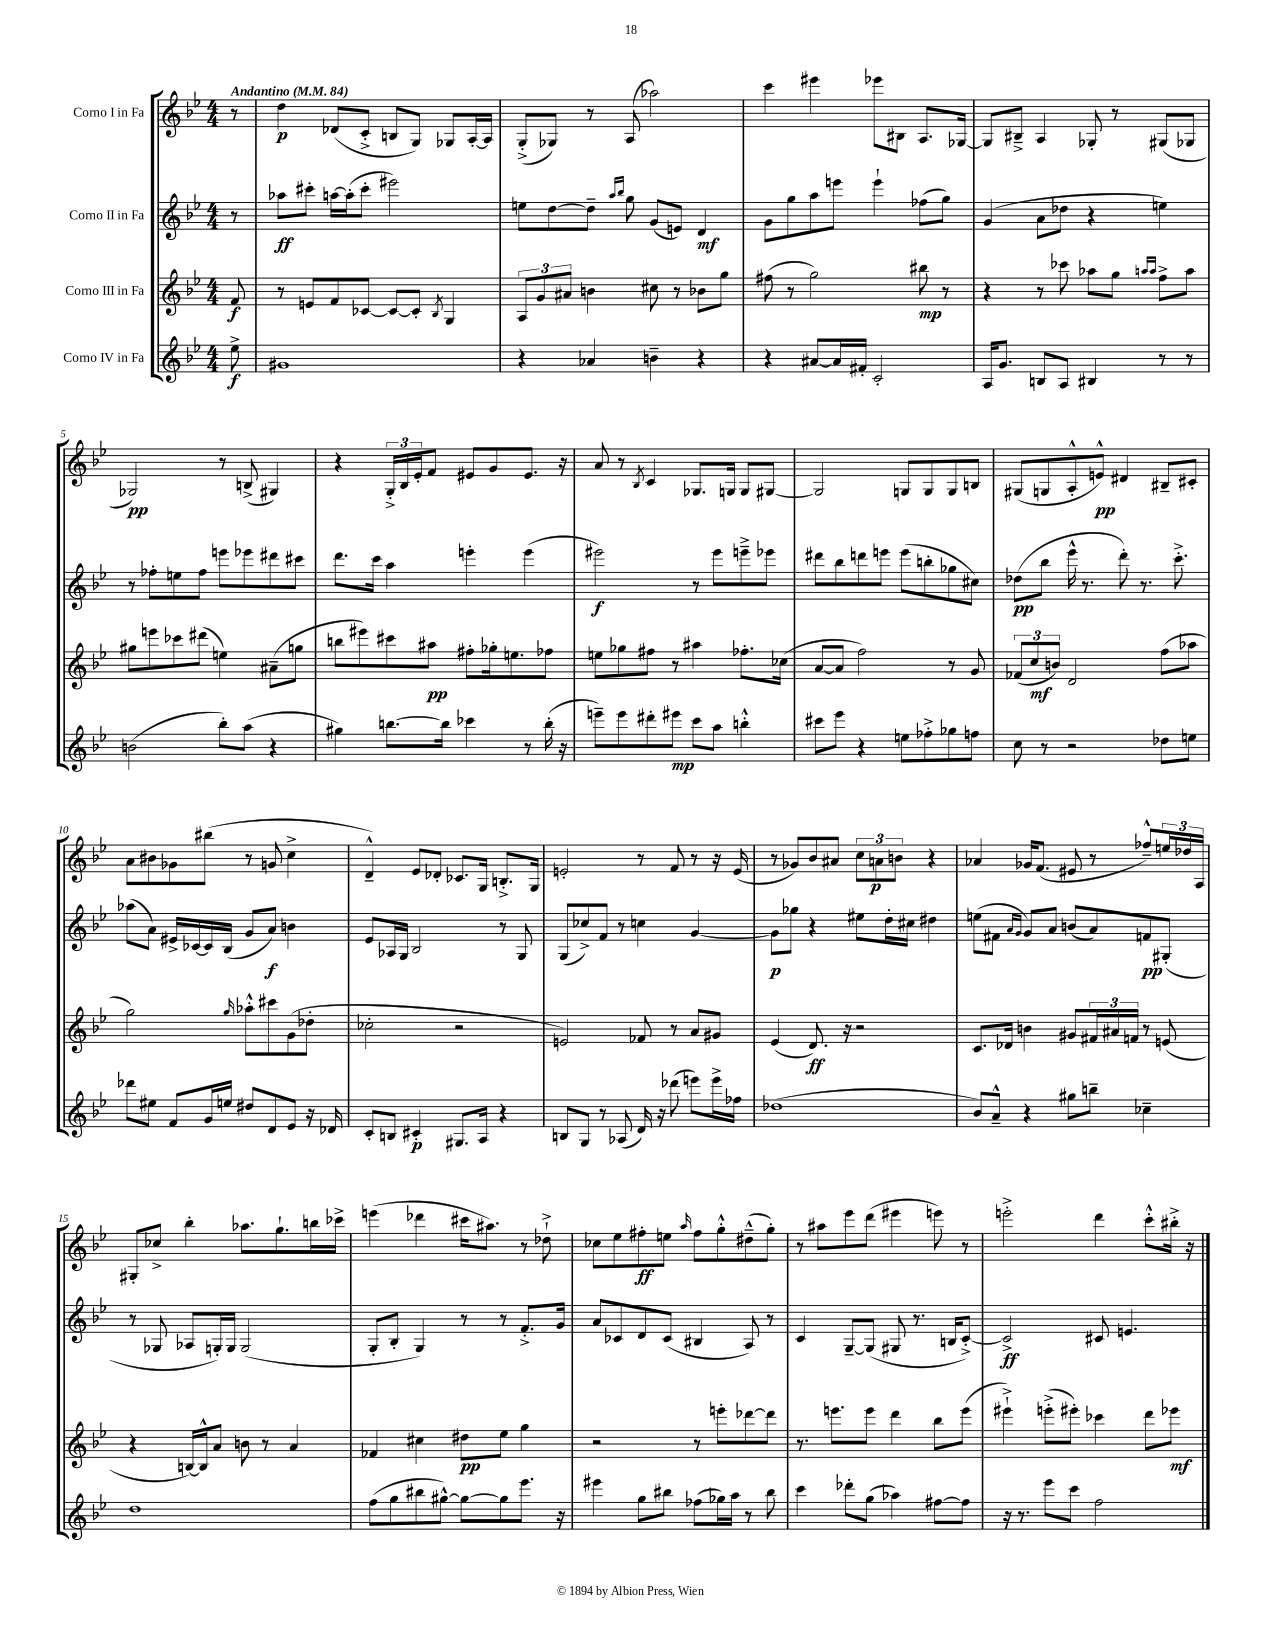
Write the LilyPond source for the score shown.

<<
\new StaffGroup <<
\new Staff = "s0" \with { instrumentName = "Corno I in Fa" } {
    \clef treble \key bes \major \numericTimeSignature \time 4/4 \partial 8 \tempo "Andantino" 4 = 84
    r8 |
    d''4\p des'8( c'8-.-> b8 g8) ges8 a16~-. a16 |
    g8-.->( ges8) r8 a8( aes''2) |
    c'''4 eis'''4 ees'''8 bis8 a8. ges16~ |
    ges8 bis8---> a4 ges8-. r8 gis8( ges8 |
    ges2\pp) r8 b8->( gis4) |
    r4 \tuplet 3/2 { g16-.-> bes16 ees'16-. } f'8 eis'8 g'8 eis'8. r16 |
    a'8 r8 \acciaccatura { bes8 } c'4 ges8. g16 g8 gis8~ |
    gis2 g8 g8 g8 b8 |
    gis8( g8 a8-.-^ e'8-^\pp) dis'4 bis8-- cis'8-. |
    a'8 bis'8 ges'8 bis''8( r8 g'8 c''4-> |
    d'4---^) ees'8 des'8-. ces'8. g16 b8.-.-> g16 |
    e'2-. r8 f'8 r8 r16 e'16( |
    r8 ges'8) bes'8 ais'8 \tuplet 3/2 { c''8 a'8\p b'8 } r4 |
    aes'4 ges'16 f'8.( eis'8 r8 fes''8---^) \tuplet 3/2 { e''16 des''16 a16 } |
    gis8-. ces''8-> bes''4-. aes''8. g''8.-! b''16 ces'''16-> |
    e'''4( des'''4 cis'''16 ais''8.) r8 des''8-!-> |
    ces''8 ees''8 fis''8-.\ff e''8 \grace { a''16 } fis''8 g''8-.-^ dis''8---^( g''8-.) |
    r8 ais''8 ees'''8 d'''8( eis'''4 e'''8) r8 |
    e'''2-.-> d'''4 c'''8-.-^ bis''16-.-> r16 \bar "|." |
}
\new Staff = "s1" \with { instrumentName = "Corno II in Fa" } {
    \clef treble \key bes \major \numericTimeSignature \time 4/4 \partial 8
    r8 |
    aes''8\ff cis'''8-. a''16~ a''16-.( cis'''8-. eis'''2) |
    e''8 d''8~ d''8-- \grace { a''16 bes''16 } g''8 g'8( e'8) d'4\mf |
    g'8 g''8 a''8 e'''8 e'''4-! fes''8( g''8) |
    g'4( a'8 des''8 r4 e''4) |
    r8 fes''8-. e''8 fes''8 e'''8 ees'''8 dis'''8 cis'''8 |
    d'''8. c'''16 a''4 e'''4-. e'''4( |
    eis'''2\f) r8 eis'''8 e'''8---> ees'''8 |
    dis'''8 bes''8 d'''8 e'''8 e'''8( b''8-. ges''8 cis''8) |
    des''8\pp( bes''8 ees'''16-^ r8. d'''8-.) r8. c'''8.-.-> |
    aes''8( a'8) eis'16-> ces'16~ ces'16 bes16( g'8 a'8\f) b'4 |
    ees'8 aes16 g16 bes2 r8 g8 |
    g8( ces''8->) f'8 r8 c''4 g'4~ |
    g'8\p ges''8 r4 eis''8 d''16-. cis''16 dis''4 |
    e''8( fis'8 \grace { a'16 g'16 } g'8) a'8 b'8( a'8) f'8\pp gis8-.( |
    r8 ges8 aes8 g16-.) g16 g2( |
    g8-. bes8-. g4) r8 r8 f'8.-.-> g'16 |
    a'8 ces'8 d'8 ces'8( bis4 a8) r8 |
    c'4 g8~-- g8( gis8 r8. b16 c'8~-.->) |
    c'2->\ff cis'8 e'4. \bar "|." |
}
\new Staff = "s2" \with { instrumentName = "Corno III in Fa" } {
    \clef treble \key bes \major \numericTimeSignature \time 4/4 \partial 8
    f'8\f |
    r8 e'8 f'8 ces'8~ ces'8~ ces'8-. \acciaccatura { bes8 } g4 |
    \tuplet 3/2 { a8 g'8 ais'8 } b'4 cis''8 r8 bes'8 g''8 |
    fis''8( r8 g''2) bis''8\mp r8 |
    r4 r8 ces'''8 aes''8 g''8 \grace { a''16 a''16 } f''8-> a''8 |
    gis''8 e'''8 ces'''8 dis'''8( e''4) ais'8--( g''8 |
    b''8 eis'''8) cis'''8 ais''8\pp fis''8-. ges''16-. e''8. fes''8 |
    e''8 ges''8 fis''8 r8 ais''4 fes''8.-. ces''16( |
    a'8~ a'8 f''2) r8 g'8 |
    \tuplet 3/2 { fes'8( c''8\mf b'8) } d'2 f''8( aes''8 |
    g''2) \grace { g''16 } aes''8-.-^ cis'''8 g'8( des''8-. |
    ces''2-. r2 |
    e'2) fes'8 r8 a'8 gis'8 |
    ees'4( d'8.\ff) r16 r2 |
    c'8. des'16 b'4 gis'8 \tuplet 3/2 { fis'16 ais'16 f'16 } r8 e'8( |
    r4 b16~) b16-^ a'8 b'8 r8 a'4 |
    fes'4 cis''4 dis''8\pp ees''8 g''4 |
    r2 r8 e'''8-. des'''8~ des'''8 |
    r8. e'''8. e'''8 d'''4 bes''8 e'''8( |
    eis'''4-!->) e'''8-.->( eis'''8-.) ces'''4 d'''8 ees'''8\mf \bar "|." |
}
\new Staff = "s3" \with { instrumentName = "Corno IV in Fa" } {
    \clef treble \key bes \major \numericTimeSignature \time 4/4 \partial 8
    ees''8->\f |
    gis'1 |
    r4 aes'4 b'4-- r4 |
    r4 ais'8~ ais'16 fis'16-. c'2-. |
    a16 g'8. b8 a8 bis4 r8 r8 |
    b'2( bes''8-.) a''8( r4 |
    gis''4) b''8.~ b''16 ces'''4 r8 b''16-.( r16 |
    e'''8--) e'''8 dis'''8-. eis'''8\mp c'''8 a''8 b''4-.-^ |
    cis'''8 ees'''8 r4 e''8 fes''8-.-> ges''8 f''8 |
    c''8 r8 r2 des''8 e''8 |
    des'''8 eis''8 f'8 g'16 e''16 dis''8 d'8 ees'8 r16 des'16 |
    c'8-. b8 cis'4-.\p gis8. a16 r4 |
    b8 g8 r8 aes8( d'16) r16 des'''8( e'''8) e'''16-> fes''16 |
    des''1( |
    bes'8) a'8---^ r4 gis''8 b''8-- ces''4-- |
    d''1 |
    f''8( g''8 bis''8 gis''8~-^) gis''8~ gis''8 ees'''8. r16 |
    eis'''4 g''8 bis''8 fes''8( ges''16) a''16 r8 bis''8 |
    c'''4 des'''8-. g''8( aes''4) fis''8~ fis''8 |
    r16 r8. ees'''8 c'''8 f''2 \bar "|." |
}
>>
>>
